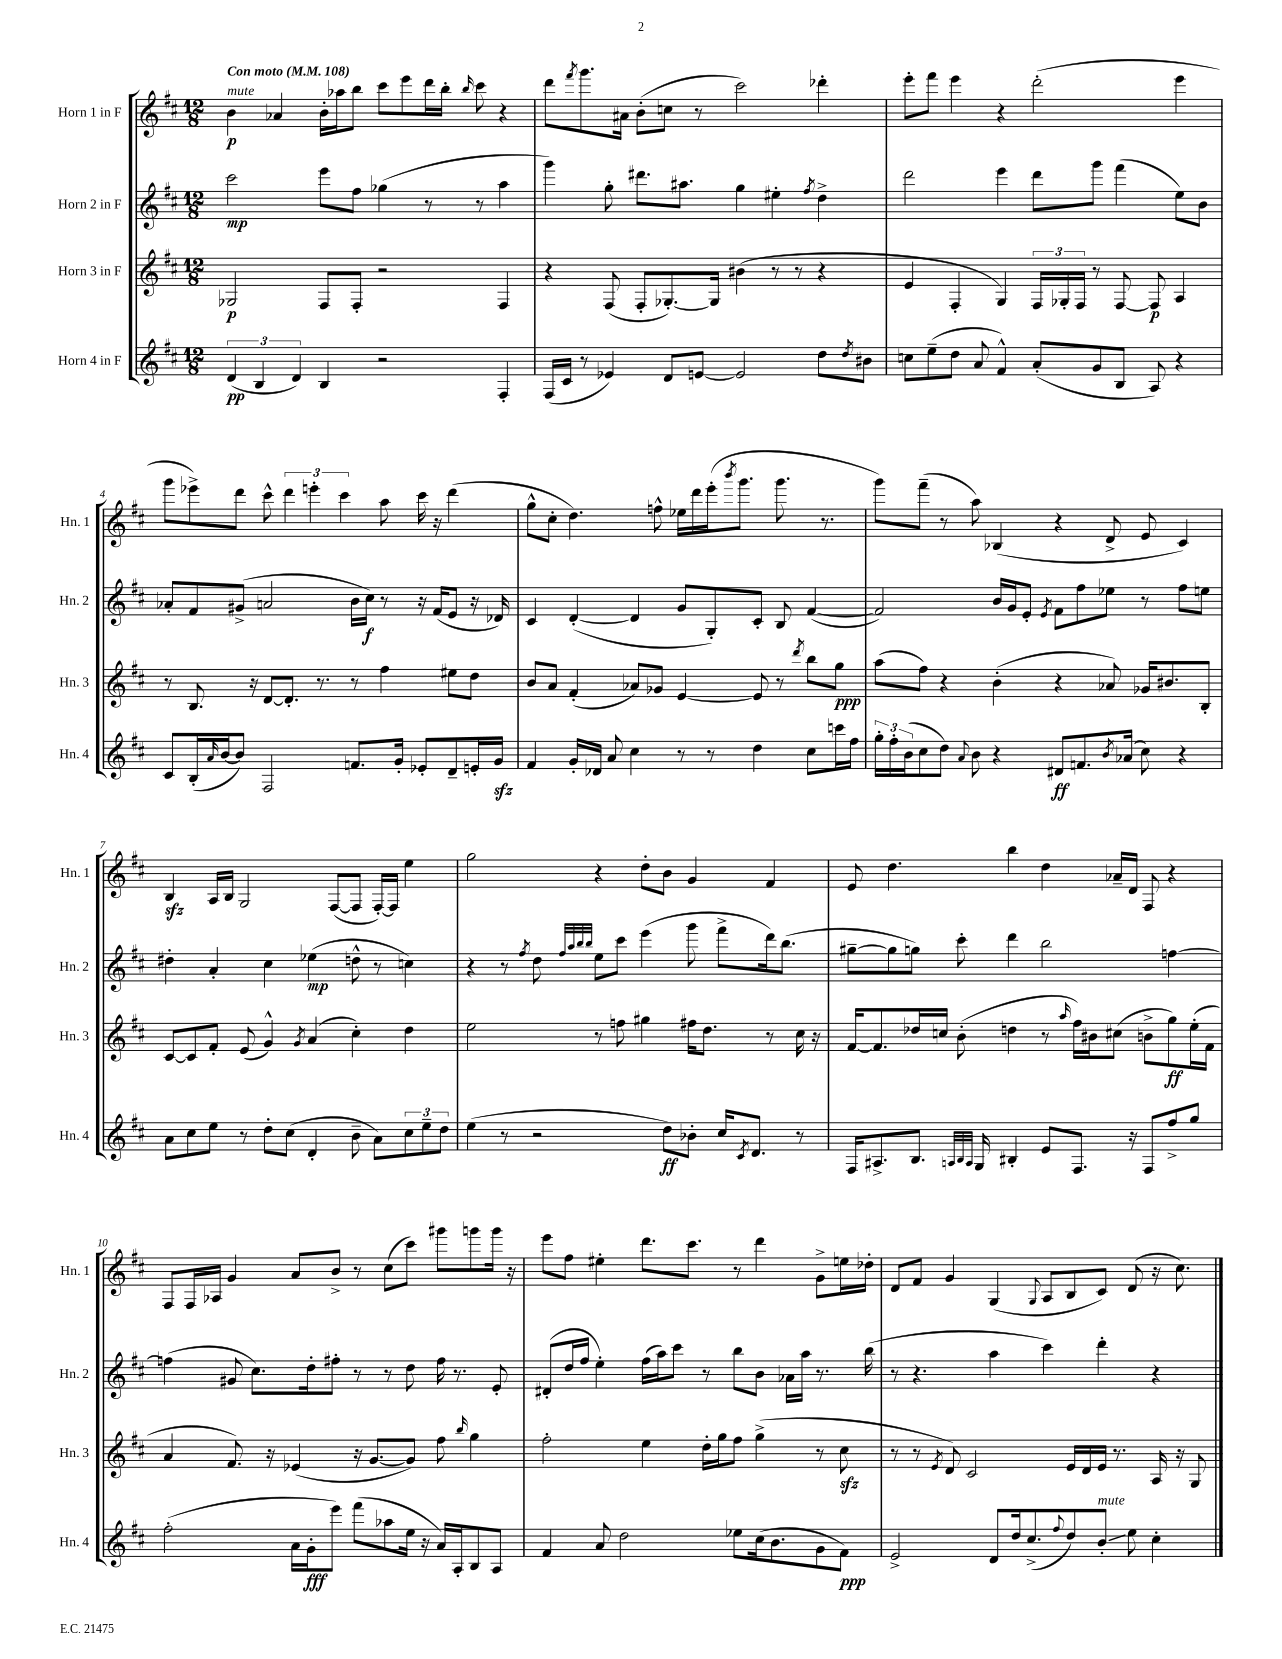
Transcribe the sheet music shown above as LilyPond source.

<<
\new StaffGroup <<
\new Staff = "s0" \with { instrumentName = "Horn 1 in F" shortInstrumentName = "Hn. 1" } {
    \clef treble \key d \major \numericTimeSignature \time 12/8 \tempo "Con moto" 4 = 108
    b'4\p^\markup { \italic "mute" } aes'4 b'16-. aes''16 b''8 cis'''8 e'''8 d'''16 b''16-. \grace { b''16 } cis'''8 r4 |
    d'''8 \acciaccatura { fis'''8 } g'''8. ais'16 b'8-.( c''8 r8 cis'''2) des'''4-. |
    e'''8-. fis'''8 e'''4 r4 d'''2-.( e'''4 |
    g'''8 ees'''8->) d'''8 cis'''8-^ \tuplet 3/2 { d'''4 e'''4-. cis'''4 } a''8 cis'''16 r16 d'''4( |
    g''8-^ cis''8-. d''4.) f''8-^ ees''16 d'''16 e'''16-.( \acciaccatura { b'''8 } g'''8. g'''8. r8. |
    g'''8) fis'''8--( r8 a''8) bes4( r4 d'8-> e'8 cis'4) |
    b4\sfz a16 b16 g2 fis8~( fis8 fis16~-.) fis16 e''4 |
    g''2 r4 d''8-. b'8 g'4 fis'4 |
    e'8 d''4. b''4 d''4 aes'16-- d'16 fis8 r4 |
    fis8 fis16 aes16 g'4 a'8 b'8-> r8 cis''8( cis'''8) gis'''8 g'''8 g'''16 r16 |
    e'''8 fis''8 eis''4-. d'''8. cis'''8. r8 d'''4 g'8-> e''16 des''16-. |
    d'8 fis'8 g'4 g4( \appoggiatura { g8 } a8 b8 cis'8) d'8( r16 cis''8.) \bar "|." |
}
\new Staff = "s1" \with { instrumentName = "Horn 2 in F" shortInstrumentName = "Hn. 2" } {
    \clef treble \key d \major \numericTimeSignature \time 12/8
    cis'''2\mp e'''8 fis''8 ges''4( r8 r8 a''4 |
    g'''4) g''8-. dis'''8. ais''8. g''4 eis''4-. \acciaccatura { fis''8 } d''4-> |
    d'''2 e'''4 d'''8 g'''8 fis'''4( e''8) b'8 |
    aes'8-. fis'8 gis'8->( a'2 b'16 cis''16\f) r8 r16 fis'16( e'8 r16 des'16) |
    cis'4 d'4~-.( d'4 g'8 g8-.) cis'8-. b8 fis'4~( |
    fis'2) b'16 g'16 e'8-. \acciaccatura { e'8 } fis'8 fis''8 ees''8 r8 fis''8 e''8 |
    dis''4-. a'4-. cis''4 ees''4\mp( d''8-^ r8 c''4) |
    r4 r8 \acciaccatura { fis''8 } d''8 \grace { fis''32 a''32 b''32 b''32 } e''8 cis'''8 e'''4( g'''8 fis'''8-> d'''16) b''8.( |
    gis''8~-- gis''8 g''8) cis'''8-. d'''4 b''2 f''4~ |
    f''4( gis'8 cis''8.) d''16-. fis''8-. r8 r8 d''8 fis''16 r8. e'8-. |
    dis'8-.( d''16 fis''16 e''4-.) fis''16( a''16) cis'''8 r8 b''8 b'8 aes'16 a''16 r8. b''16( |
    r8 r4. a''4 cis'''4) d'''4-. r4 \bar "|." |
}
\new Staff = "s2" \with { instrumentName = "Horn 3 in F" shortInstrumentName = "Hn. 3" } {
    \clef treble \key d \major \numericTimeSignature \time 12/8
    ges2\p fis8 fis8-. r2 fis4 |
    r4 fis8( fis8-. ges8.~-.) ges16 bis'4( r8 r8 r4 |
    e'4 fis4-. g4) \tuplet 3/2 { fis16 ges16-. fis16 } r8 fis8~ fis8\p a4 |
    r8 b8. r16 d'8~ d'8.-. r8. r8 fis''4 eis''8 d''8 |
    b'8 a'8 fis'4-.( aes'8) ges'8 e'4~ e'8 r8 \acciaccatura { d'''8 } b''8 g''8\ppp |
    a''8( fis''8) r4 b'4-.( r4 aes'8) ges'16 bis'8. b8-. |
    cis'8~ cis'8 fis'8-. e'8( g'4-^) \acciaccatura { g'8 } a'4( cis''4-.) d''4 |
    e''2 r8 f''8 gis''4 fis''16 d''8. r8 cis''16 r16 |
    fis'16~ fis'8. des''16 c''16 b'8-.( d''4 r8 \grace { a''16 } fis''16) bis'16 cis''8( b'8-> g''8\ff) e''16-.( fis'16 |
    a'4 fis'8.) r16 ees'4( r16 g'8.~ g'8) fis''8 \grace { b''16 } g''4 |
    fis''2-. e''4 d''16-. g''16 fis''8 g''4->( r8 cis''8\sfz |
    r8 r8 \acciaccatura { e'8 } d'8) cis'2 e'16 d'16 e'16 r8. a16 r16 g8 \bar "|." |
}
\new Staff = "s3" \with { instrumentName = "Horn 4 in F" shortInstrumentName = "Hn. 4" } {
    \clef treble \key d \major \numericTimeSignature \time 12/8
    \tuplet 3/2 { d'4\pp( b4 d'4) } b4 r2 fis4-. |
    fis16( cis'16 r8 ees'4) d'8 e'8~ e'2 d''8 \acciaccatura { d''8 } bis'8 |
    c''8 e''8--( d''8 a'8 fis'4-^) a'8-.( g'8 b8 a8) r4 |
    cis'8 b16-.( \grace { a'16 } b'16~ b'8) fis2 f'8. g'16-. ees'8-. d'8-- e'16-. g'16\sfz |
    fis'4 g'16-. des'16 a'8 cis''4 r8 r8 d''4 cis''8 c'''16 fis''16 |
    \tuplet 3/2 { g''16-. fis''16-. b'16( } cis''8 d''8) \appoggiatura { a'8 } b'8 r4 dis'8\ff f'8. \acciaccatura { b'8 } aes'16( cis''8) r4 |
    a'8 cis''8 e''8 r8 d''8-. cis''8( d'4-. b'8-- a'8) \tuplet 3/2 { cis''8 e''8-- d''8 } |
    e''4( r8 r2 d''8\ff) bes'8-. cis''16 \acciaccatura { cis'8 } d'8. r8 |
    fis16 ais8.-> b8. \grace { a32 b32 a32 } g16 bis4-. e'8 fis8. r16 fis8 fis''8-> g''8 |
    fis''2-.( a'16 g'16-.\fff e'''8) fis'''8( aes''8 e''16 r16 a'16) a16-. b8 a8 |
    fis'4 a'8 d''2 ees''8 cis''16( b'8. g'8 fis'8\ppp) |
    e'2-> d'8 d''16 cis''8.->( \appoggiatura { fis''8 } d''8) b'8-.\glissando^\markup { \italic "mute" } e''8 cis''4-. \bar "|." |
}
>>
>>
